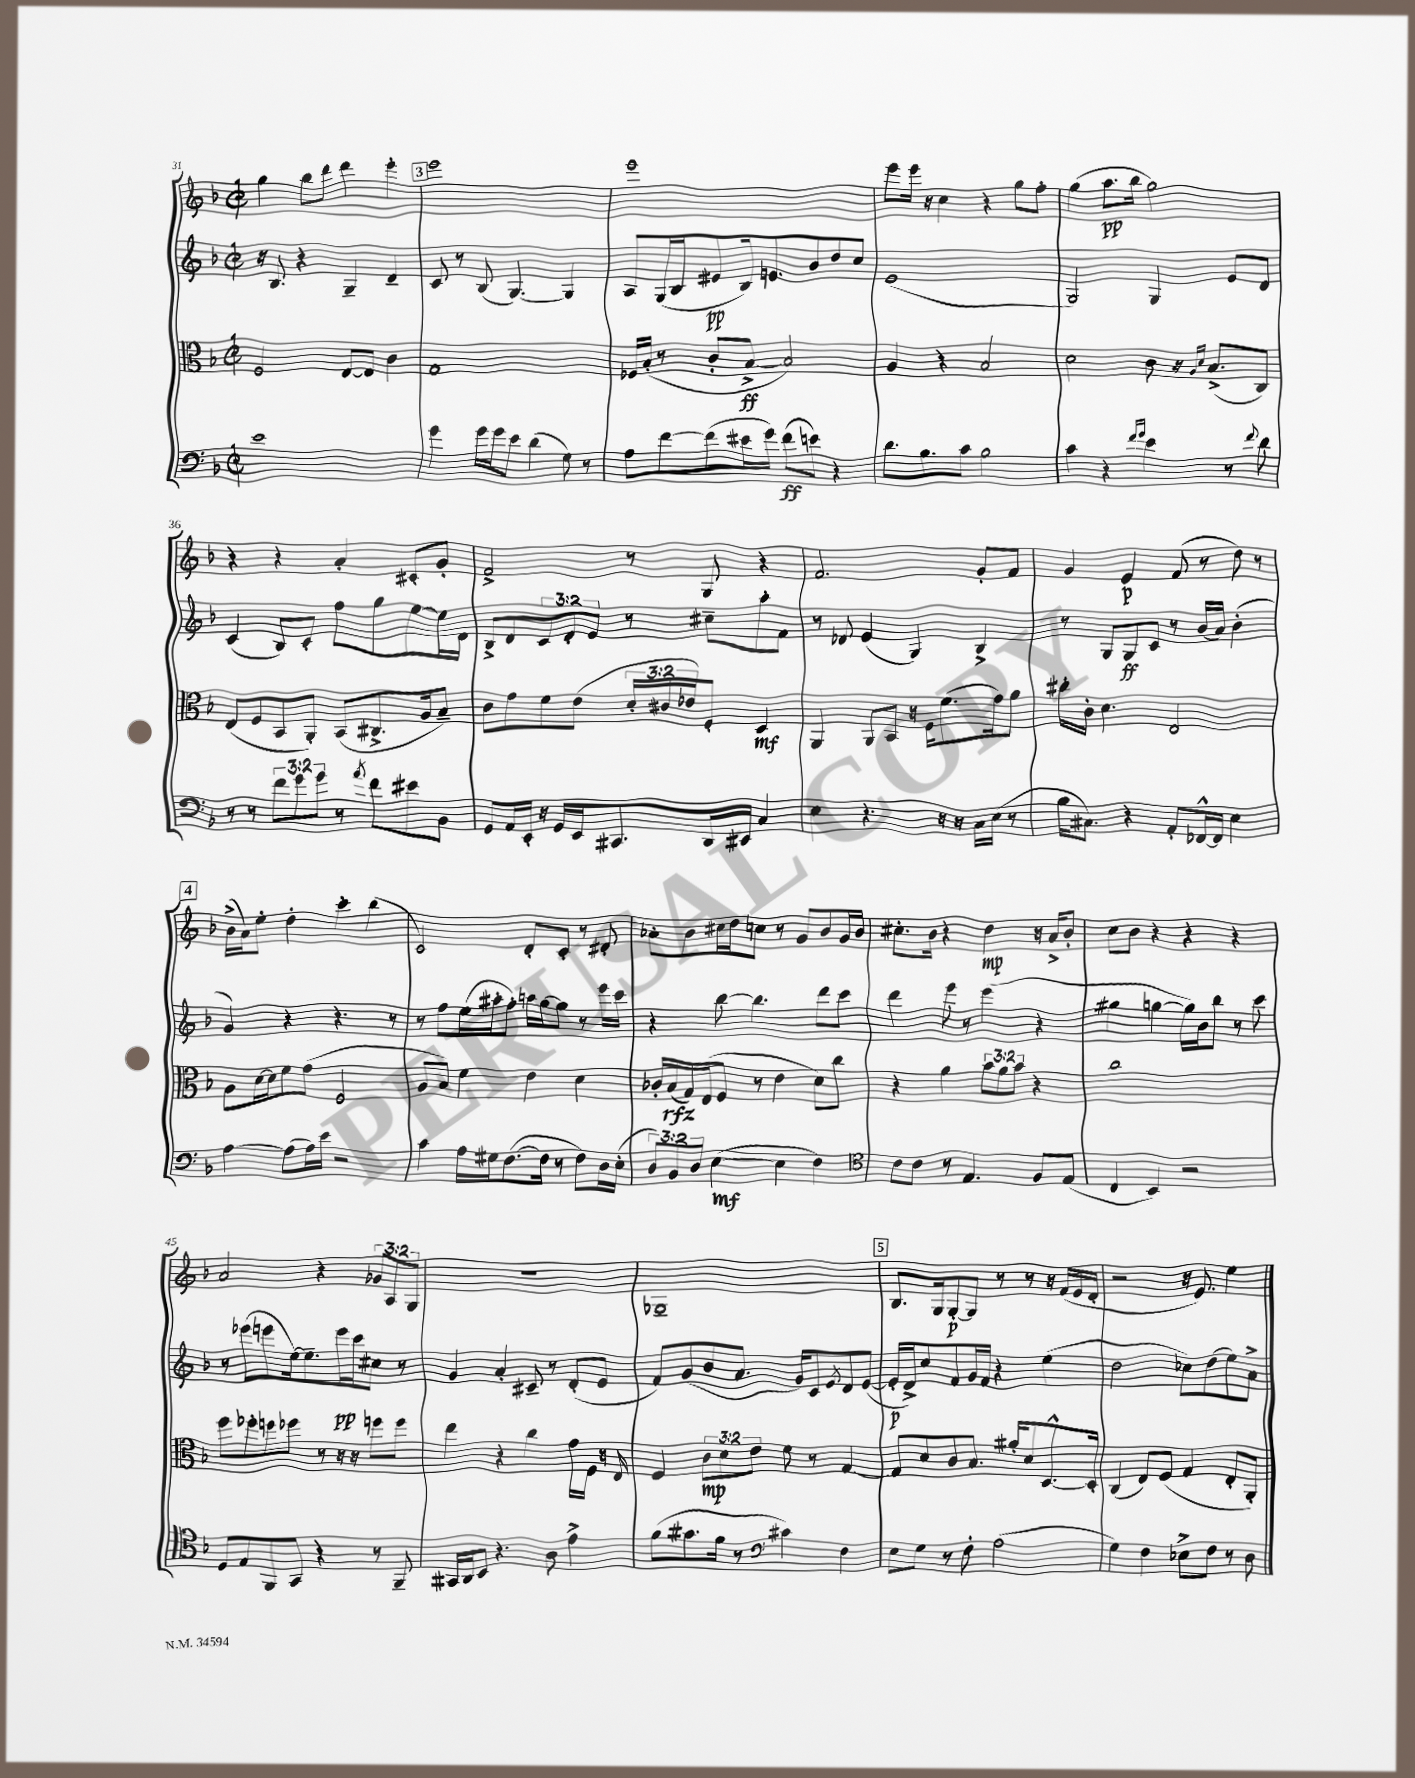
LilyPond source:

<<
\new StaffGroup <<
\new Staff = "s0" {
    \clef treble \key f \major \defaultTimeSignature \time 2/2 \override Staff.TupletNumber.text = #tuplet-number::calc-fraction-text
    g''4 bes''8 d'''8 d'''4 e'''4-. |
    \mark \markup { \box "3" } e'''1 |
    e'''1 |
    e'''8 e'''16 r16 c''4 r4 g''8 f''8-. |
    g''4( a''8.\pp bes''16 g''2) |
    r4 r4 a'4-. cis'8-. g'8-. |
    f'2-> r8 g8 r4 |
    f'2. g'8-. f'8 |
    g'4 e'4\p f'8( r8 d''8) r8 |
    \mark \markup { \box "4" } bes'16->( a'16) e''8-. d''4-. c'''4-. bes''4( |
    c'2) d'8-. c'8-. r8 dis'8-. |
    aes'8-. bes'8 cis''16 d''16 c''8 r8 g'8 bes'8 g'16 bes'16 |
    cis''8.-. bes'16 r4 d''4\mp r16 a'16-> bes'8-. |
    c''8 bes'8 r4 r4 r4 |
    a'2 r4 \tuplet 3/2 { ges'8 a8 g8 } |
    R1 |
    ges1-- |
    \mark \markup { \box "5" } bes8. g16 g8~-.\p g8 r8 r8 r16 f'16( e'16 d'16-. |
    r2 r16 e'8.) e''4 \bar "|." |
}
\new Staff = "s1" {
    \clef treble \key f \major \defaultTimeSignature \time 2/2 \override Staff.TupletNumber.text = #tuplet-number::calc-fraction-text
    r16 bes8. r4 g4-- d'4-- |
    \mark \markup { \box "3" } c'8 r8 bes8( g4.~) g4 |
    a8 g16( bes16 eis'8\pp bes16) e'8. bes'8 d''8 c''8 |
    e'1( |
    g2) g4 e'8 d'8 |
    c'4( bes8) c'8-. f''8 g''8 e''8~ e''16 d'16 |
    bes8-> d'8 \tuplet 3/2 { c'8 d'8-. e'8 } r8 cis''8-- a''8-. f'8 |
    r8 des'8 e'4( g4) bes4-> |
    r8 g8 g8\ff c'8 r8 bes'16( a'16) bes'4-.( |
    \mark \markup { \box "4" } g'4) r4 r4. r8 |
    r8 f''8 e''16( ais''16-. f''8-.) a''16 g''16~ g''8 r8 e'''16 c'''16 |
    r4 bes''8~ bes''4. d'''8 c'''8 |
    d'''4 e'''8 r8 e'''4( r4 |
    gis''4 g''4~ g''16) bes'16 bes''8 r8 c'''8 |
    r8 ees'''8( e'''8 e''16~) e''8.-- e'''16\pp c'''16 cis''8 r8 |
    g'4 a'4-. cis'8-- r8 d'8-.( e'8 |
    f'8) g'8( bes'8 a'8. g'16) c'8 \acciaccatura { e'8 } d'8 e'8~( |
    \mark \markup { \box "5" } e'16-.\p d'16->) c''8 f'8 g'16 f'16 r4 e''4( |
    d''2 ces''8) d''8( e''8) a'8-> \bar "|." |
}
\new Staff = "s2" {
    \clef alto \key f \major \defaultTimeSignature \time 2/2 \override Staff.TupletNumber.text = #tuplet-number::calc-fraction-text
    f2 e8~ e8 c'4 |
    \mark \markup { \box "3" } g1 |
    fes16 bes16-.( r8 c'8-. bes8~->\ff bes2) |
    a4 r4 bes2 |
    d'2 c'8 r16 \grace { a16 d'16 } bes8.->( c8) |
    e8( f8 bes,8 a,8-.) bes,8( cis8.-> a16 bes8--) |
    c'8 g'8 f'8 e'8( \tuplet 3/2 { d'16-. cis'16 ees'16) } f8-. d4\mf |
    a,4 a,8 bes,8 r16 f16 f'8.( g'16) a'8 |
    cis''16-. c'16-. d'4. e2 |
    \mark \markup { \box "4" } a8 d'16~ d'16 f'8 g'8( f2 |
    a8 bes8) f'4 e'4 d'4 |
    ces'16-. bes16\rfz( g16) e16( f8 r8 e'4 d'8) c''8 |
    r4 a'4 \tuplet 3/2 { bes'8 a'8 bes'8 } r4 |
    c''1 |
    f''8 fes''8-. f''8 fes''8 r8 r16 r16 f''8 f''8 |
    e''4 r4 c''4 g'16 f16 r16 e16 |
    f4 \tuplet 3/2 { c'8\mp d'8 e'8 } f'8 r8 g4~ |
    \mark \markup { \box "5" } g8 d'8 c'8 bes8. ais'16-. d'8 d8.~-^ d16-. |
    c4( e8) f8( g4 e8-. a,8-.) \bar "|." |
}
\new Staff = "s3" {
    \clef bass \key f \major \defaultTimeSignature \time 2/2 \override Staff.TupletNumber.text = #tuplet-number::calc-fraction-text
    e'1 |
    \mark \markup { \box "3" } g'4 g'16 g'16 e'8 d'4( g8) r8 |
    a8 f'8~ f'8( eis'16 g'16) f'8\ff( e'8) r4 |
    d'8. bes8. c'8 bes2 |
    c'4 r4 \grace { f'16 g'16 } e'4 r8 \appoggiatura { f'8 } d'8 |
    r8 r8 \tuplet 3/2 { f'8 g'8 g'8 } r8 \acciaccatura { a'8 } f'8 eis'8 bes,8 |
    g,8 a,16 e,16-. r16 g,16 e,16 cis,8. d,16 eis,16 c4 |
    e4 r4. r16 r16 c16 e16( r8 |
    bes16 cis8.) r4 a,8-. fes,16~-^ fes,16 e4 |
    \mark \markup { \box "4" } a4~ a8( a16) e'16 r2 |
    c'4 a16 gis16 f8.~( f16 r8 f8) d16 e16-.( |
    \tuplet 3/2 { d8) bes,8 d8 } e4~\mf( e4 f4) |
    \clef tenor c'8 c'8 r8 e4. f8 e8( |
    c4 bes,4) r2 |
    d8 e8 f,8 g,8 r4 r8 f,8-- |
    gis,16 a,16 bes,8 r4. a8 e'4-> |
    f'8( gis'8. f'16 r8 \clef bass cis'4) f4 |
    \mark \markup { \box "5" } e8 g8 r8 f8-. a2( |
    g4) f4 ees8-> f8 r8 d8 \bar "|." |
}
>>
>>
\layout { \context { \Score currentBarNumber = #31 } }
